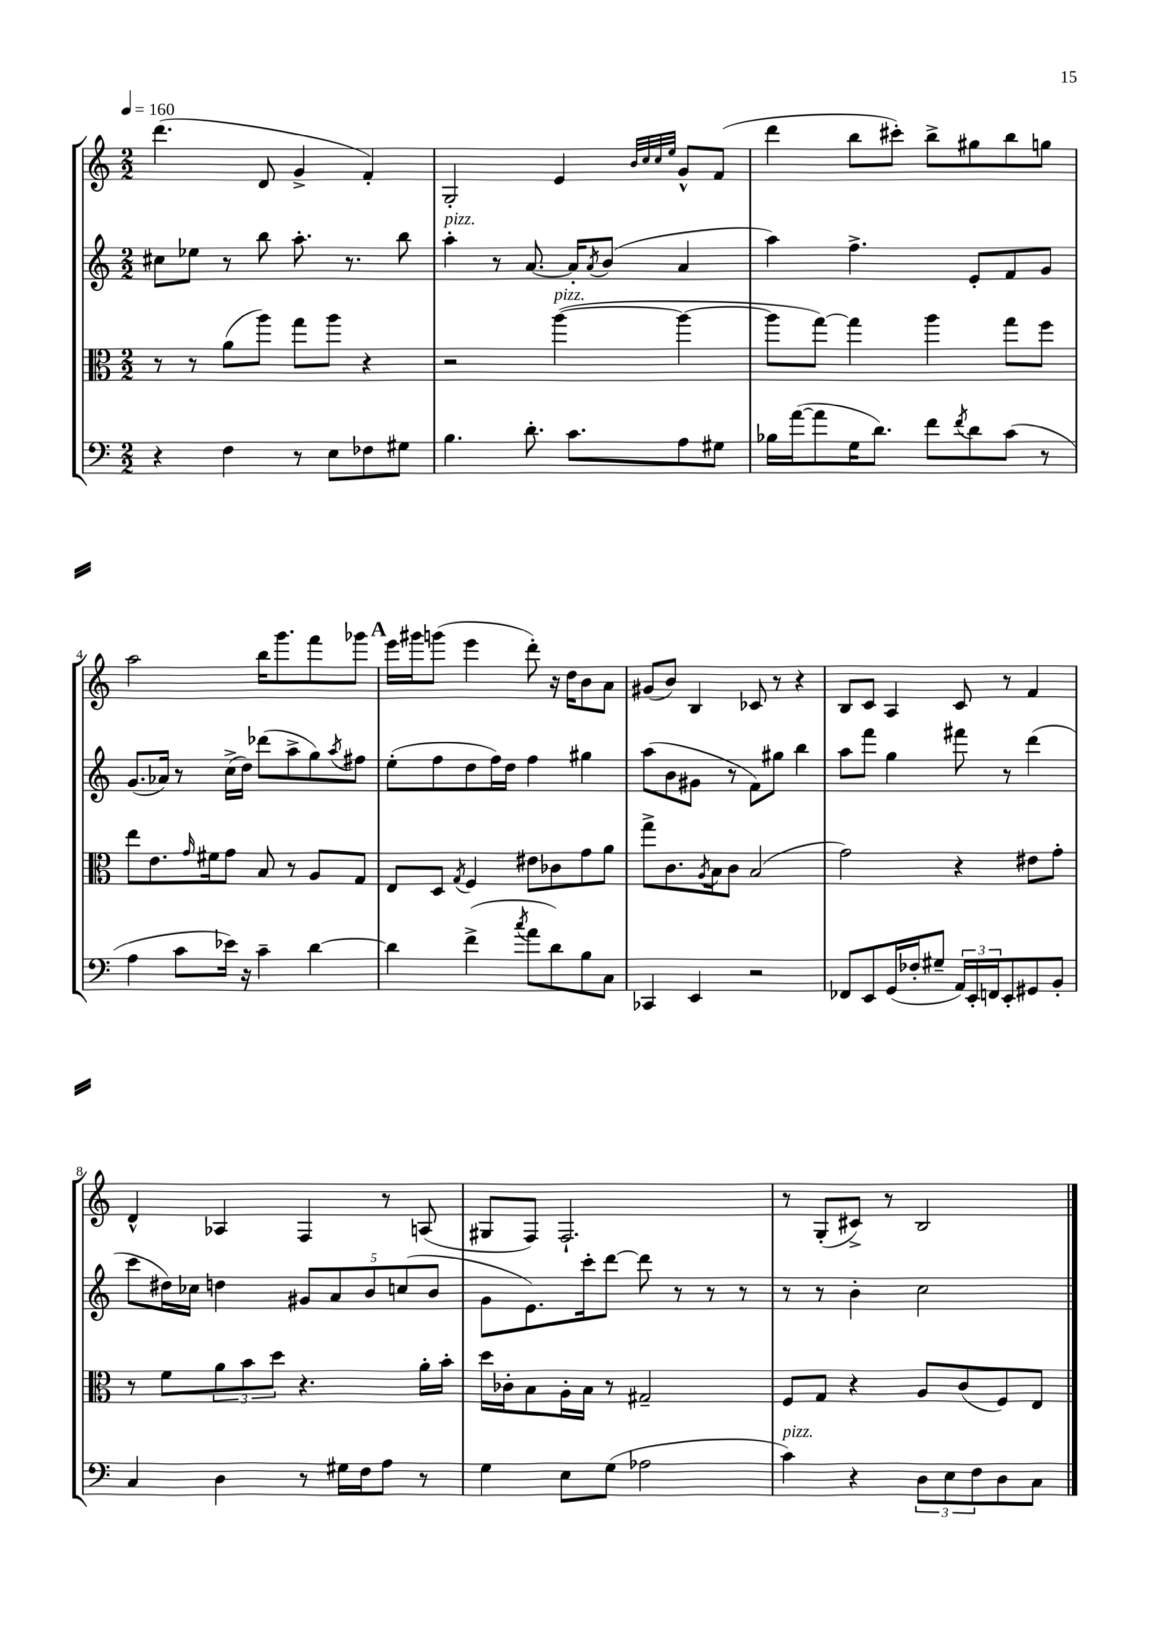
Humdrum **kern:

**kern	**kern	**kern	**kern
*staff4	*staff3	*staff2	*staff1
*clefF4	*clefC3	*clefG2	*clefG2
*k[]	*k[]	*k[]	*k[]
*M2/2	*M2/2	*M2/2	*M2/2
*MM160	*MM160	*MM160	*MM160
4r	8r	8cc#\L	(4.ddd\
.	8r	8ee-\J	.
4F\	(8a\L	8r	.
.	8aa\J)	8bb\	8d/
8r	8gg\L	8.aa'\	4g^/
8E\L	8aa\J	.	.
.	.	8.r	.
8F-\	4r	.	4f'/)
8G#\J	.	8bb\	.
=	=	=	=
4.B\	2r	4aa'\	2G'/
.	.	8r	.
8.d'\	.	[8.a/	.
.	([4aa\	.	4e/
8.c\L	.	16a'/]LK	.
.	.	8qa/	.
.	.	(8b/J	.
.	.	.	32qqb/LLL
.	.	.	32qqcc/
.	.	.	32qqcc/
.	.	.	32qqee/JJJ
8A\	4aa\_	4a/	8g^^/L
8G#\J	.	.	(8f/J
=	=	=	=
16B-\LL	8aa\]L	4aa\)	4ddd\
([16a\J	.	.	.
8a\]	[8gg\J)	.	.
16G\K	4gg\]	4.ff^\	8bb\L
8.d\J)	.	.	.
.	.	.	8ccc#'\J)
8f\L	4aa\	.	8bb^\L
8qf/	.	.	.
8d\	.	8e'/L	8gg#\
(8c\J	8gg\L	8f/	8bb\
8r	8ff\J	8g/J	8gg\J
=	=	=	=
4A\	8ee\L	(8.g/L	2aa\
.	8.e\	.	.
.	.	16a-/Jk)	.
8c\L	.	8r	.
.	16qqg/	.	.
.	16f#\k	.	.
16e-\Jk)	8g\J	(16cc^\LL	.
16r	.	16dd\JJ)	.
4c~\	8B/	(8ddd-\L	16bb\LK
.	.	.	8.ggg\
.	8r	8aa^\	.
[4d\	8A/L	8gg\)	8fff\
.	.	8qaa/	.
.	8G/J	8ff#\J	8ggg-\J
=	=	=	=
4d\]	8E/L	(8ee'\L	16eee\LL
.	.	.	16ggg#\J
.	8D/J	8ff\	(8ggg\J
.	8qG/	.	.
(4f^\	4F/	8dd\	4eee\
.	.	16ff\L)	.
.	.	16dd\JJ	.
8qcc/	.	.	.
8a\L	8e#\L	4ff\	8ddd'\)
8d\)	8c-\	.	16r
.	.	.	16dd\LK
8B\	8g\	4gg#\	8b\
8C\J	8a\J	.	8a\J
=	=	=	=
4CC-/	8gg^\L	(8aa\L	(8g#/L
.	8.c\	8b\	8b/J)
4EE/	.	8g#\J	4B/
.	8qA/	.	.
.	16B\k	.	.
.	8c\J	8r	.
2r	(2B/	8f\L)	8c-/
.	.	8gg#\J	8r
.	.	4bb\	4r
=	=	=	=
8FF-/L	2g\)	8aa\L	8B/L
8EE/	.	8fff\J	8c/J
(16GG/L	.	4gg\	4A/
16F-'/J	.	.	.
8G#~/J	.	.	.
24AA/LL)	4r	8fff#\	8c/
24EE'/	.	.	.
24FF/J	.	.	.
8EE'/	.	8r	8r
8GG#/	8e#\L	(4ddd\	4f/
8BB'/J	8g'\J	.	.
=	=	=	=
4C/	8r	8ccc\L	4d^^/
.	8f\L	16dd#\L)	.
.	.	16cc-\JJ	.
4D\	12a\	4dd\	4A-/
.	12b\	.	.
.	12dd\J	.	.
8r	4.r	10g#/L	4F/
.	.	10a/	.
16G#\LL	.	.	.
16F\J	.	.	.
.	.	10b/	.
8A\J	.	.	8r
.	.	(10cc/	.
8r	16a'\LL	.	(8A/
.	.	10b/J	.
.	16b'\JJ	.	.
=	=	=	=
4G\	16dd\LL	8g\L	8G#/L
.	16c-'\J	.	.
.	8B\	8.e\)	8F/J)
8E\L	16A'\L	.	2.F`/
.	16B\JJ	16ccc'\k	.
(8G\J	8r	[8ddd\J	.
2A-\	2G#~/	8ddd\]	.
.	.	8r	.
.	.	8r	.
.	.	8r	.
=	=	=	=
4c\)	8F/L	8r	8r
.	8G/J	8r	(8G'/L
4r	4r	4b'\	8c#^/J)
.	.	.	8r
12D\L	8A/L	2cc\	2B/
12E\	.	.	.
.	(8c/	.	.
12F\	.	.	.
8D\	8F/)	.	.
8C\J	8E/J	.	.
==	==	==	==
*-	*-	*-	*-
